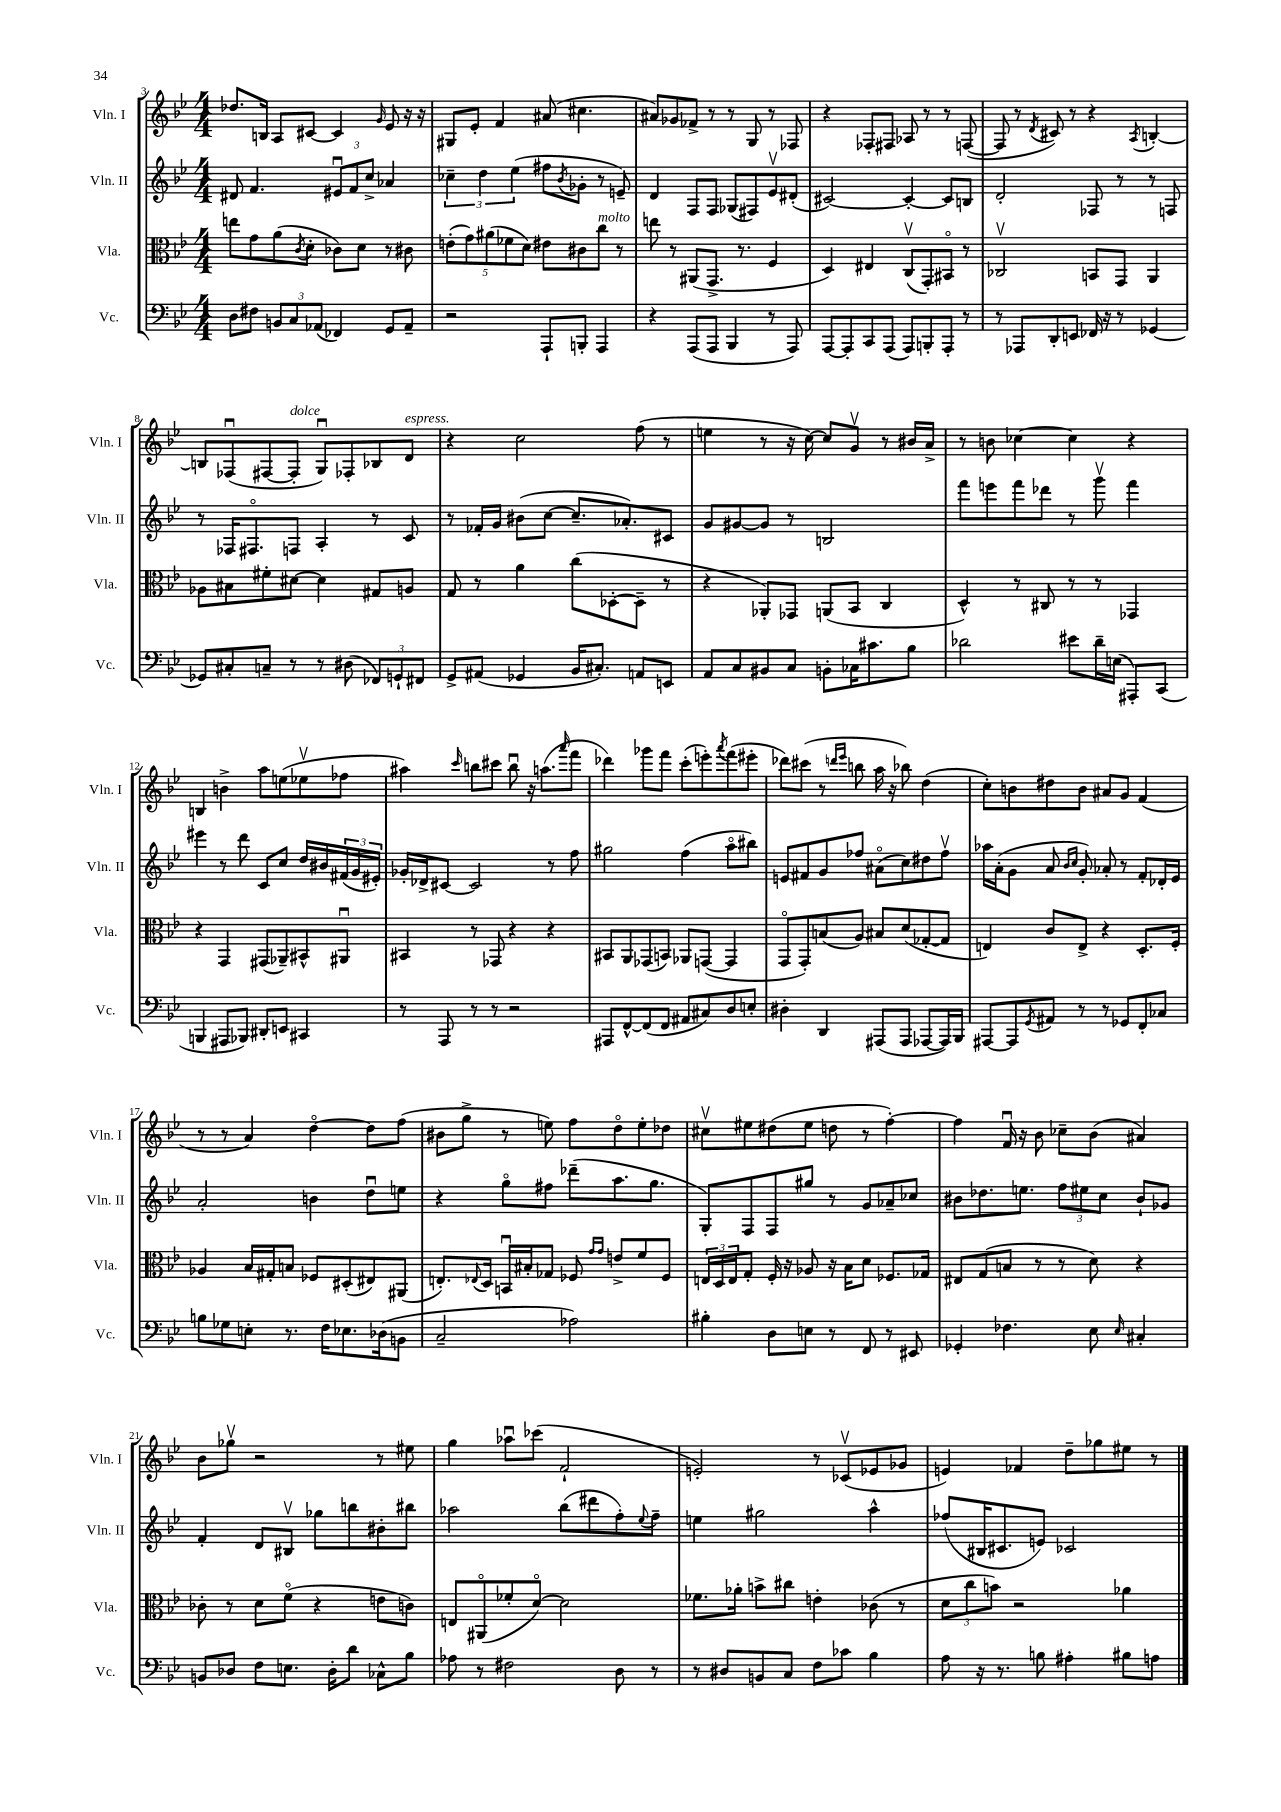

**kern	**kern	**kern	**kern
*staff4	*staff3	*staff2	*staff1
*clefF4	*clefC3	*clefG2	*clefG2
*k[b-e-]	*k[b-e-]	*k[b-e-]	*k[b-e-]
*M4/4	*M4/4	*M4/4	*M4/4
8D\L	8ee\L	8d#/	8.dd-/L
8F#\J	8g\	4.f/	.
.	.	.	16B/Jk
12BB/L	(8a\	.	8A/L
12C/	.	.	.
.	8qc/	.	.
.	8d'\J	.	[8c#/J
(12AA-/J	.	.	.
4FF-/)	8c-\L)	12e#u/L	4c#/]
.	.	12f/	.
.	8d\J	.	.
.	.	12cc^/J	.
.	.	.	16qqg/
8GG/L	8r	4a-/	8e-/
8AA-~/J	8c#\	.	16r
.	.	.	16r
=	=	=	=
2r	(10e'\L	6cc-~\	8G#/L
.	10g\)	.	.
.	.	.	8e-'/J
.	.	6dd\	.
.	(10a#\	.	.
.	.	.	4f/
.	10f-\	.	.
.	.	(6ee-\	.
.	10d\J)	.	.
8AAA`/L	8e#\L	8ff#\L	(8a#/
.	.	8qb-/	.
8BBB'/J	8c#\	8g-'\J	4.cc#\
4AAA/	8cc\J	8r	.
.	8r	8e~/)	.
=	=	=	=
4r	8ee\	4d/	8a#/L)
.	8r	.	8g-/
(8AAA/L	(8AA#/L	8F/L	8f-^/J
8AAA/J	8.GG^/J	8F/J	8r
4BBB-/	.	(8G-/L	8r
.	8.r	.	.
.	.	8F#/)	8G/
8r	4F/	8e-v/	8r
8AAA/)	.	(8d#'/J	8F-/
=	=	=	=
[8AAA/L	4D/)	[2c#/)	4r
8AAA'/]	.	.	.
8CC/	4E#/	.	8F-'/L
(8AAA/J	.	.	8F#/J
8AAA/L)	(8Cv/L	4c#'/_	8A-/
8BBB'/	8GG'/)	.	8r
8AAA'/J	8BB#o/J	8c#/]L	8r
8r	8r	8B/J	([8F/
=	=	=	=
8r	2C-v/	2d'/	8F/]
8AAA-/L	.	.	8r
.	.	.	8qd/
8DD'/	.	.	8c#/)
8EE/J	.	.	8r
16FF-/	8BB/L	8F-/	4r
16r	.	.	.
8r	8GG/J	8r	.
.	.	.	8qA/
[4GG-/	4AA/	8r	[4B'/
.	.	8F/	.
=	=	=	=
8GG-/]L	8A-\L	8r	8B/]L
8C#'/	8B#\	16F-/LK	(8F-u/
.	.	8.F#o/	.
8C~/J	8f#'\	.	[8F#/
8r	[8d#\J	8F/J	8F#'/]J
8r	4d#\]	4A'/	8Gu/L)
(8D#\	.	.	8F-'/
12FF-/L)	8G#/L	8r	8B-/
12GG`/	.	.	.
.	8A/J	8c/	8d/J
12FF#/J	.	.	.
=	=	=	=
8GG^/L	8G/	8r	4r
(8AA#/J	8r	16f-'/LL	.
.	.	16g/JJ	.
4GG-/	4a\	(8b#\L	2cc\
.	.	[8cc\J	.
16BB-/LK	(8cc\L	8.cc~/]L	.
8.C#'/J)	.	.	.
.	[8D-'\	.	.
.	.	8.a-'/)	.
8AA/L	8D-~\]J	.	(8ff\
8EE/J	8r	8c#/J	8r
=	=	=	=
8AA/L	4r	8g/L	4ee\
8C/	.	[8g#/	.
8BB#/	8AA-'/L)	8g#/]J	8r
8C/J	8GG-/J	8r	16r
.	.	.	[16cc\)
8BB'\L	(8AA/L	2B/	8cc/]L
16C-\K	8BB-/J	.	8gv/J
8.c#\	.	.	.
.	4C/	.	8r
8B-\J	.	.	16b#/LL
.	.	.	16a^/JJ
=	=	=	=
2d-\	4D^^/)	8fff\L	8r
.	.	8eee\	8b\
.	8r	8fff\	[4cc-\
.	8C#/	8ddd-\J	.
8e#\L	8r	8r	4cc-\]
16d-~\L	8r	8gggv\	.
(16E\JJ	.	.	.
8AAA#'/L)	4GG-/	4fff\	4r
(8CC/J	.	.	.
=	=	=	=
4BBB/	4r	4eee#\	4B/
8AAA#/L	4GG/	8r	4b^\
8BBB-/J)	.	8ddd\	.
8DD#'/L	(8GG#/L	8c/L	8aa\L
8EE/J	8AA-~/)	8cc/J	(8ee\
4CC#/	8BB#^^/	16dd/LL	8ee-v\
.	.	16b#/	.
.	8AA#u/J	(24f#/	8ff-\J
.	.	24g/	.
.	.	24e#'/JJ)	.
=	=	=	=
8r	4BB#/	16g-'/LL	4aa#\)
.	.	16d-^/J	.
8AAA/	.	[8c#/J	.
.	.	.	16qqccc/
8r	8r	2c#/]	8bb\L
8r	8GG-/	.	8ccc#\J
2r	4r	.	8bbu\
.	.	.	16r
.	.	.	(8.aa\L
.	4r	8r	.
.	.	.	16qqaaa/
.	.	8ff\	8fff\J
=	=	=	=
8AAA#/L	8BB#/L	2gg#\	4ddd-\)
[8FF^^/	8AA/	.	.
(8FF/]	(8GG-/	.	8ggg-\L
8FF/J	8BB/J)	.	8fff\J
8AA#/L	8AA-/L	(4ff\	(8ccc'\L
8C#/)	([8GG/J	.	8eee'\)
.	.	.	8qaaa/
8D/	4GG/]	8aao\L	(8fff\
8E'/J	.	8bb#\J)	8eee#'\J
=	=	=	=
4D#'\	8GGo/L	8e/L	8ddd-\L)
.	8GG'/)	8f#/	(8ccc#\J
4DD/	(8B/	8g/	8r
.	.	.	16qqddd/LL
.	.	.	16qqeee-/JJ
.	8A/J)	8ff-/J	8bb\
(8AAA#/L	8B#/L	(8a#o\L	16aa\
.	.	.	16r
8AAA#/J	(8d/	8cc\)	8bb-\)
[8AAA-/L	[8G-'/	8dd#\	(4dd\
16AAA-/]L)	8G-/]J	8ff-v\J	.
16BBB-/JJ	.	.	.
=	=	=	=
[8AAA#/L	4E/)	16aa-\LL	8cc'\L)
.	.	(16a'\J	.
8AAA#/]	.	8g\J	8b\
8qGG/	.	.	.
8AA#/J	8c/L	8a/	8dd#\
.	.	16qqb-/LL	.
.	.	16qqcc/JJ	.
8r	8E^/J	8g'/)	8b\J
8r	4r	8a-'/	8a#/L
8GG-/L	.	8r	8g/J
8FF'/	8.D'/L	8f'/L	(4f/
8C-/J	.	16d-'/L	.
.	16F'/Jk	16e-/JJ	.
=	=	=	=
8B\L	4A-/	2a'/	8r
8G-\	.	.	8r
8E'\J	16B-/LL	.	4a/)
.	16G#'/J	.	.
8.r	8B/J	.	.
.	8F-/L	4b\	[4ddo\
16F\LK	.	.	.
8.E-\	(8D#'/	.	.
.	8E#/)	8ddu\L	8dd\]L
(16D-\k	.	.	.
8BB\J	(8AA#/J	8ee\J	(8ff\J
=	=	=	=
2C~/	8.E'/L)	4r	8b#\L
.	.	.	8gg^\J
.	8qqE-/	.	.
.	16D/Jk	.	.
.	16BBu/LL	8ggo\L	8r
.	16B#'/J	.	.
.	8G-/J	8ff#\J	8ee\)
2A-\)	8F-/	(8ddd-~\L	8ff\L
.	16qqg/LL	.	.
.	16qqg/JJ	.	.
.	8e^/L	8.aa\	8ddo\
.	8f/	.	8ee'\
.	.	8.gg\J	.
.	8F-/J	.	8dd-\J
=	=	=	=
4B#'\	24E/LL	8G'/L)	8cc#v\L
.	24D/	.	.
.	24E/J	.	.
.	8G'/J	8F/	8ee#\
8D\L	16F'/	8F/	(8dd#\
.	16r	.	.
8E\J	8A-/	8gg#/J	8ee#\J
8r	16r	8r	8dd\
.	16B-\LK	.	.
8FF/	8d\J	8g/L	8r
8r	8.F-/L	8a-~/	[4ff'\)
8EE#/	.	8cc-/J	.
.	16G-/Jk	.	.
=	=	=	=
4GG-'/	8E#/L	8b#\L	4ff\]
.	(8G/	8.dd-\	.
4.F-\	8B/J	.	16fu/
.	.	8.ee\J	16r
.	8r	.	8b-\
.	8r	12ff\L	8cc-~\L
.	.	12ee#\	.
8E-\	8d\)	.	(8b-\J
.	.	12cc\J	.
16qqE-/	.	.	.
4C#'/	4r	8b#`/L	4a#/)
.	.	8g-/J	.
=	=	=	=
8BB/L	8c-'\	4f'/	8b-\L
8D-/J	8r	.	8gg-v\J
8F\L	8d\L	8d/L	2r
8.E\J	(8fo\J	8B#v/J	.
.	4r	8gg-\L	.
16D-'\LK	.	.	.
8d\J	.	8bb\	.
8C-^^\L	8e\L	8b#'\	8r
8B-\J	8c\J)	8bb#\J	8ee#\
=	=	=	=
8A-\	8E/L	2aa-\	4gg\
8r	(8AA#o/	.	.
2F#\	8f-'/	.	8aa-u\L
.	[8do/J)	.	(8ccc-\J
.	2d\]	(8bb-\L	2f`/
.	.	8ddd#\	.
8D\	.	8ff'\)	.
.	.	8qqee-/	.
8r	.	8ff~\J	.
=	=	=	=
8r	8.f-\L	4ee\	2e'/)
8D#/L	.	.	.
.	16a-'\Jk	.	.
8BB/	8b^\L	2gg#\	.
8C/J	8cc#\J	.	.
8F\L	4e'\	.	8r
8c-\J	.	.	(8c-v/L
4B-\	(8c-\	4aa^^\	8e-/
.	8r	.	8g-/J
=	=	=	=
8A\	12d\L	(8ff-/L	4e/)
.	12cc\	.	.
16r	.	16B#/K	.
.	12b\J)	.	.
8.r	.	8.c#/	.
.	2r	.	4f-/
8B\	.	8e/J)	.
4A#'\	.	2c-/	8dd~\L
.	.	.	8gg-\
8B#\L	4a-\	.	8ee#\J
8A\J	.	.	8r
==	==	==	==
*-	*-	*-	*-
